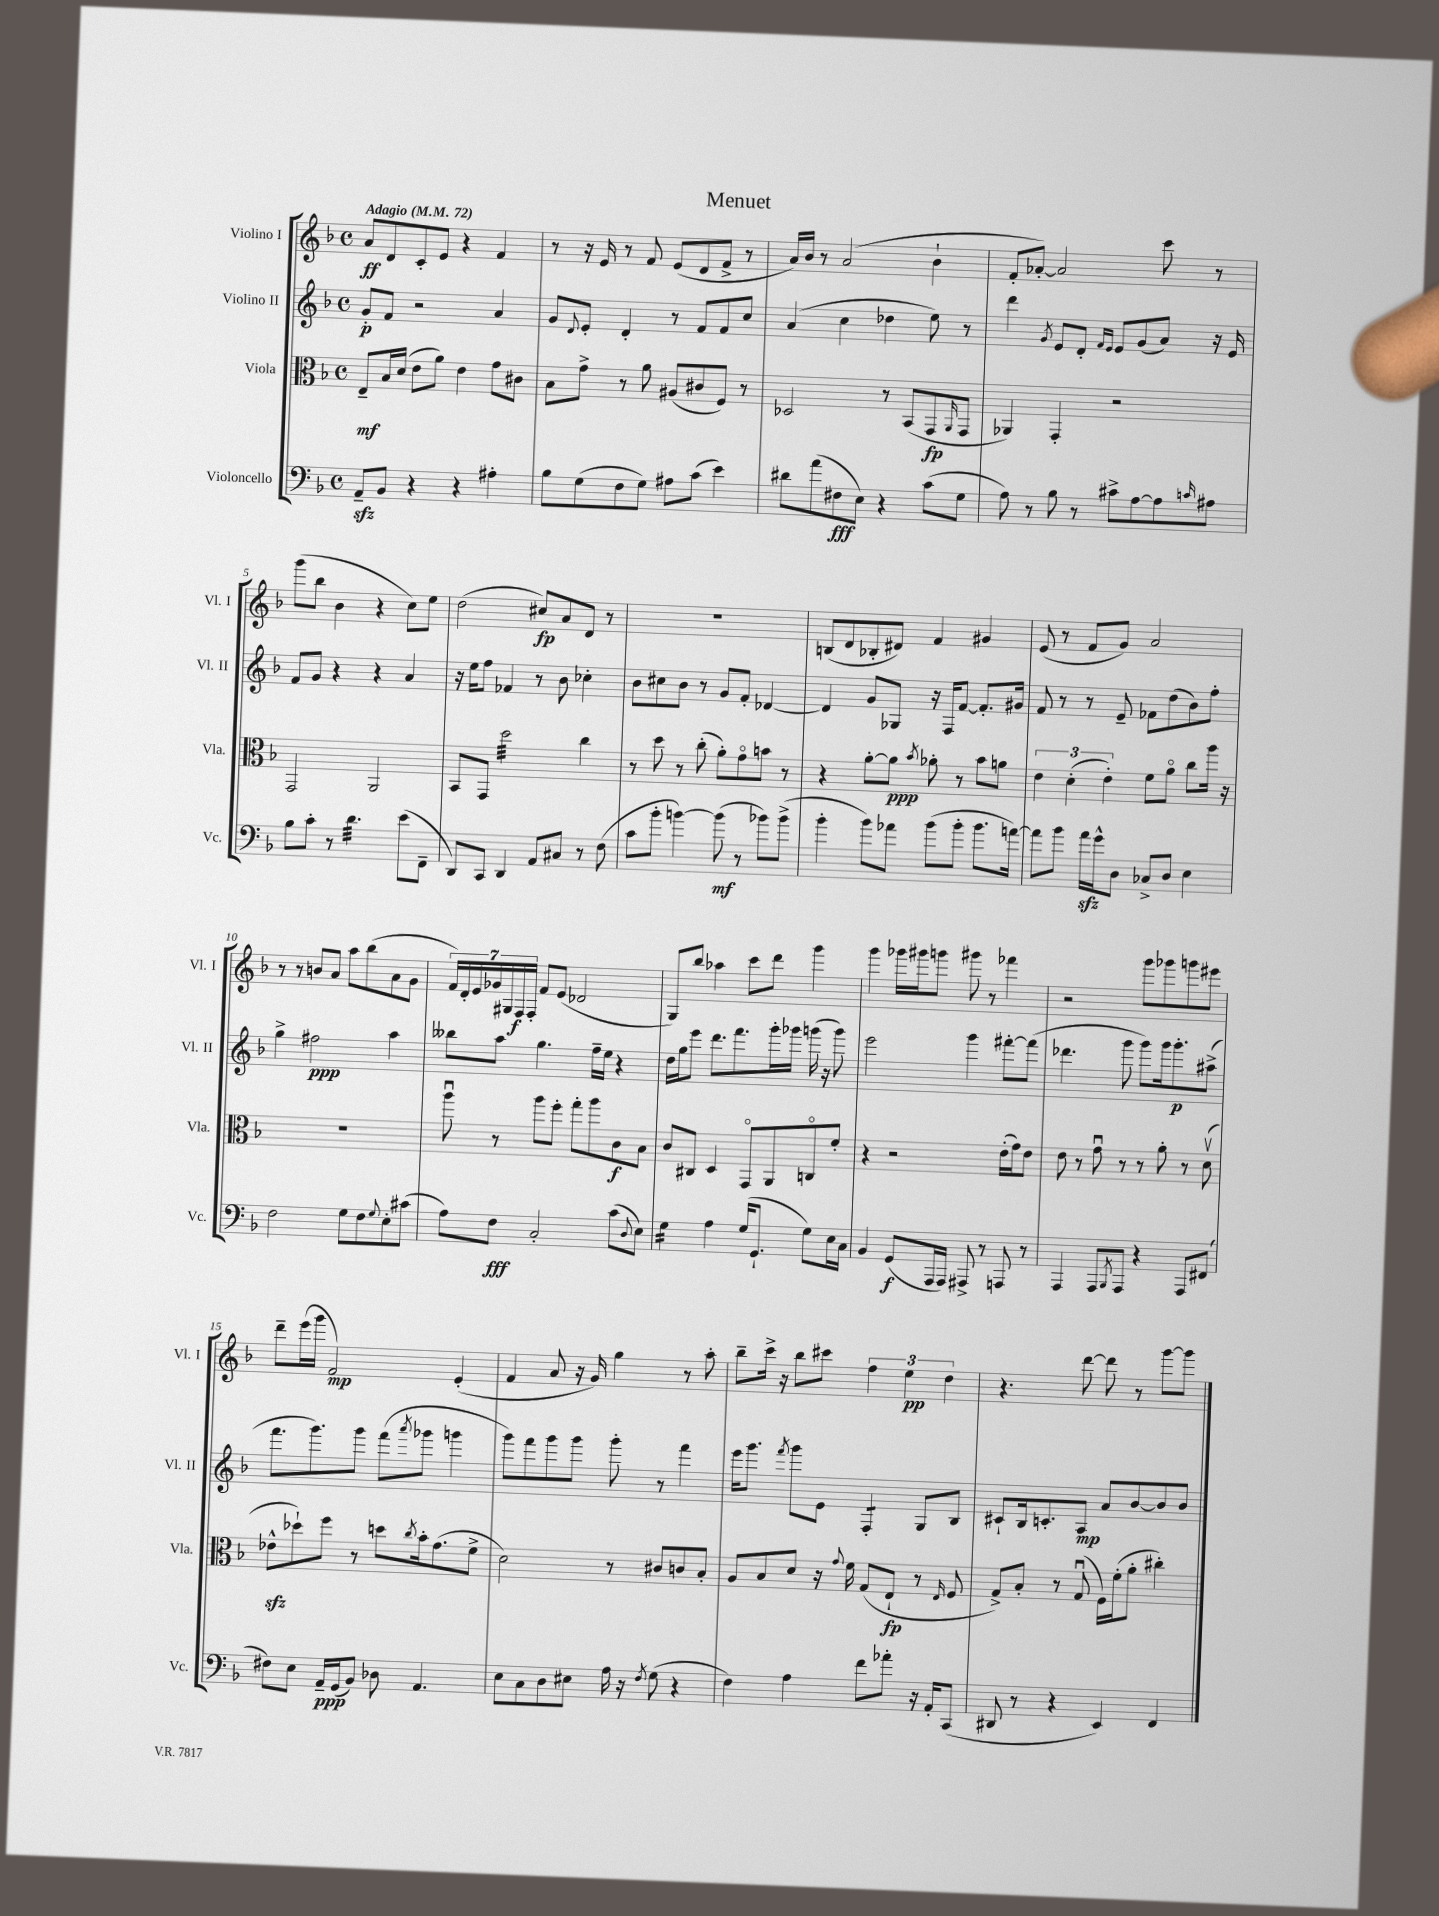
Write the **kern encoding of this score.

**kern	**kern	**kern	**kern
*staff4	*staff3	*staff2	*staff1
*clefF4	*clefC3	*clefG2	*clefG2
*k[b-]	*k[b-]	*k[b-]	*k[b-]
*M4/4	*M4/4	*M4/4	*M4/4
*met(c)	*met(c)	*met(c)	*met(c)
*MM72	*MM72	*MM72	*MM72
8AA~	8E~	8g'	8a
8BB-	16B-	8f	8d
.	(16d	.	.
4r	8e	2r	8c'
.	8a)	.	8e
4r	4e	.	4r
4A#'	8g	4a	4f
.	8c#	.	.
=	=	=	=
8B-	8B-	8g	8r
.	.	8qqd	.
(8G	8g^	8e'	16r
.	.	.	16e
8F	8r	4d'	8r
8G)	8a	.	8f
8A#	(8A#	8r	(8e
(8c	8c#	8f	8d
4e)	8F)	8f	8f^
.	8r	8cc	8r
=	=	=	=
8d#	2D-	(4a	16a)
.	.	.	16b-
(8a	.	.	8r
8F#	.	4cc	(2a
8E)	.	.	.
4r	8r	4dd-	.
.	(8BB-	.	.
(8c	8GG	8ee)	4b-`
.	16qqAA	.	.
8G	8GG	8r	.
=	=	=	=
8A)	4AA-)	4ddd	8f'
8r	.	.	[8a-')
.	.	8qg	.
8B-	4GG'	8e	2a-]
8r	.	8d'	.
.	.	16qqf	.
.	.	16qqe	.
8c#^	2r	8e	.
[8A	.	(8g	.
8A]	.	8a)	8ccc
16qqc	.	.	.
8A#	.	16r	8r
.	.	16e	.
=	=	=	=
8B-	2GG	8f	(8ggg
8c'	.	8g	8bb-
8r	.	4r	4b-
4.d	.	.	.
.	2AA	4r	4r
(8e	.	4a	8cc)
8FF~	.	.	8ee
=	=	=	=
8DD)	8BB-	16r	(2dd
.	.	16ee	.
8CC	8GG	8ff	.
4DD	2dd	4f-	.
8AA	.	8r	8cc#)
8C#	.	8b-	8a
8r	4cc	4cc-'	8d
(8F	.	.	8r
=	=	=	=
8c	8r	8b-	1r
8b-'	8dd	8cc#	.
[4b)	8r	8b-	.
.	(8cc'	8r	.
(8b]	8a')	8g	.
8r	8go	8f'	.
8b-)	8b	[4d-	.
(8b-^	8r	.	.
=	=	=	=
4b-'	4r	4d-]	(8B
.	.	.	8d
8b-)	[8a'	8g	8B-'
8a-	8a]	8G-	8d#)
.	8qb-	.	.
(8b-	8a-'	16r	4f
.	.	16F	.
8b-'	8r	[8f	.
8.b-	8b-	8.f']	4g#
.	8a	.	.
[16a)	.	16g#	.
=	=	=	=
8a]	6e	8f	(8e
8b-	.	8r	8r
.	(6d'	.	.
16a	.	8r	8f
16g^^	.	.	.
.	6e')	.	.
8D	.	8e~	8g)
8C-^	8f	8f-	2a
8D	8ao	(8dd	.
4E	8cc	8b-)	.
.	16aa	8ff'	.
.	16r	.	.
=	=	=	=
2F	1r	4gg^	8r
.	.	.	8r
.	.	2ff#	8b
.	.	.	8a
8G	.	.	8aa
8F	.	.	(8bb-
8qqG	.	.	.
8E'	.	4aa	8a
(8c#	.	.	8g
=	=	=	=
8A)	8aau	8bb--	28f)
.	.	.	28d'
.	.	.	28e
.	.	.	28g-
8F	8r	8aa	.
.	.	.	28G#
.	.	.	28F
.	.	.	28F'
2C'	8aa	4.gg	8f
.	8ff'	.	(8e
.	8gg'	.	2d-
.	8aa	16ff~	.
.	.	16ee	.
(8c	8c	4r	.
8qqD	.	.	.
8E)	8B-	.	.
=	=	=	=
4G	8c	16dd	8G)
.	.	16gg	.
.	8C#	8eee	8bb-
4A	4D	8.ddd	4aa-
.	.	8.fff	.
(16G	8GGo	.	8ccc
8.GG`	.	.	.
.	8AA	16ggg'	8ddd
.	.	16ggg-	.
8G)	8Co	(16ggg	4ggg
.	.	16r	.
16E	8f'	8ggg)	.
16C	.	.	.
=	=	=	=
4BB-	4r	2eee	4ggg
(8GG	2r	.	16ggg-
.	.	.	16ggg#
16AAA	.	.	8ggg
16AAA)	.	.	.
8AAA#^	.	4ggg	8ggg#
8r	.	.	8r
8AAA	(16e'	[8fff#'	4fff-
.	16g)	.	.
8r	8e	(8fff#]	.
=	=	=	=
4AAA	8e	4.ddd-	2r
.	8r	.	.
8AAA	8gu	.	.
8qBBB-	.	.	.
8AAA	8r	8ggg	.
4r	8r	8ggg)	8ggg
.	8a'	16ggg	8ggg-
.	.	8.ggg'	.
8AAA	8r	.	8ggg
(8FF#	(8dv	(8aa#^	8eee#
=	=	=	=
8F#)	8e-^^	8.fff	8ddd~
8E	8dd-`)	.	(16eee
.	.	8.ggg)	16ggg
16AA~	8ff	.	2f)
(16GG	.	.	.
8BB-)	8r	8ggg	.
8D-	8dd	(8fff	.
.	8qcc	8qaaa	.
4.AA	16b-'	8ggg-	.
.	(8.g	.	.
.	.	4ggg	(4e'
.	8f^	.	.
=	=	=	=
8E	2d)	8ggg)	4f
8C	.	8fff	.
8D	.	8ggg	8a
8E#	.	8ggg	16r
.	.	.	16g)
16A	8r	8ggg'	4gg
16r	.	.	.
8qF	.	.	.
(8G	8c#	8r	.
4r	8c	4fff	8r
.	8B-'	.	8aa'
=	=	=	=
4F)	8A	16eee	8bb-~
.	.	8.ggg	.
.	8B-	.	16ccc^
.	.	.	16r
.	.	8qfff	.
4A	8d	8ggg	8bb-
.	16r	8e	8ccc#
.	8qqg	.	.
.	16f	.	.
8f	(8G	4F'	6ff
8a-'	8E`	.	.
.	.	.	6ee
16r	8r	8G	.
16AA'	.	.	.
.	.	.	6dd
.	16qqE	.	.
(8CC	8F	8B-	.
=	=	=	=
8DD#	8G^)	8c#`	4.r
8r	8B-'	16B-	.
.	.	8.c'	.
4r	8r	.	.
.	(8Gu	8A	[8ddd
4EE)	16F)	8a	8ddd]
.	(16f'	.	.
.	8a'	[8b-	8r
4FF	4cc#')	8b-]	[8ggg
.	.	8b-	8ggg]
==	==	==	==
*-	*-	*-	*-
